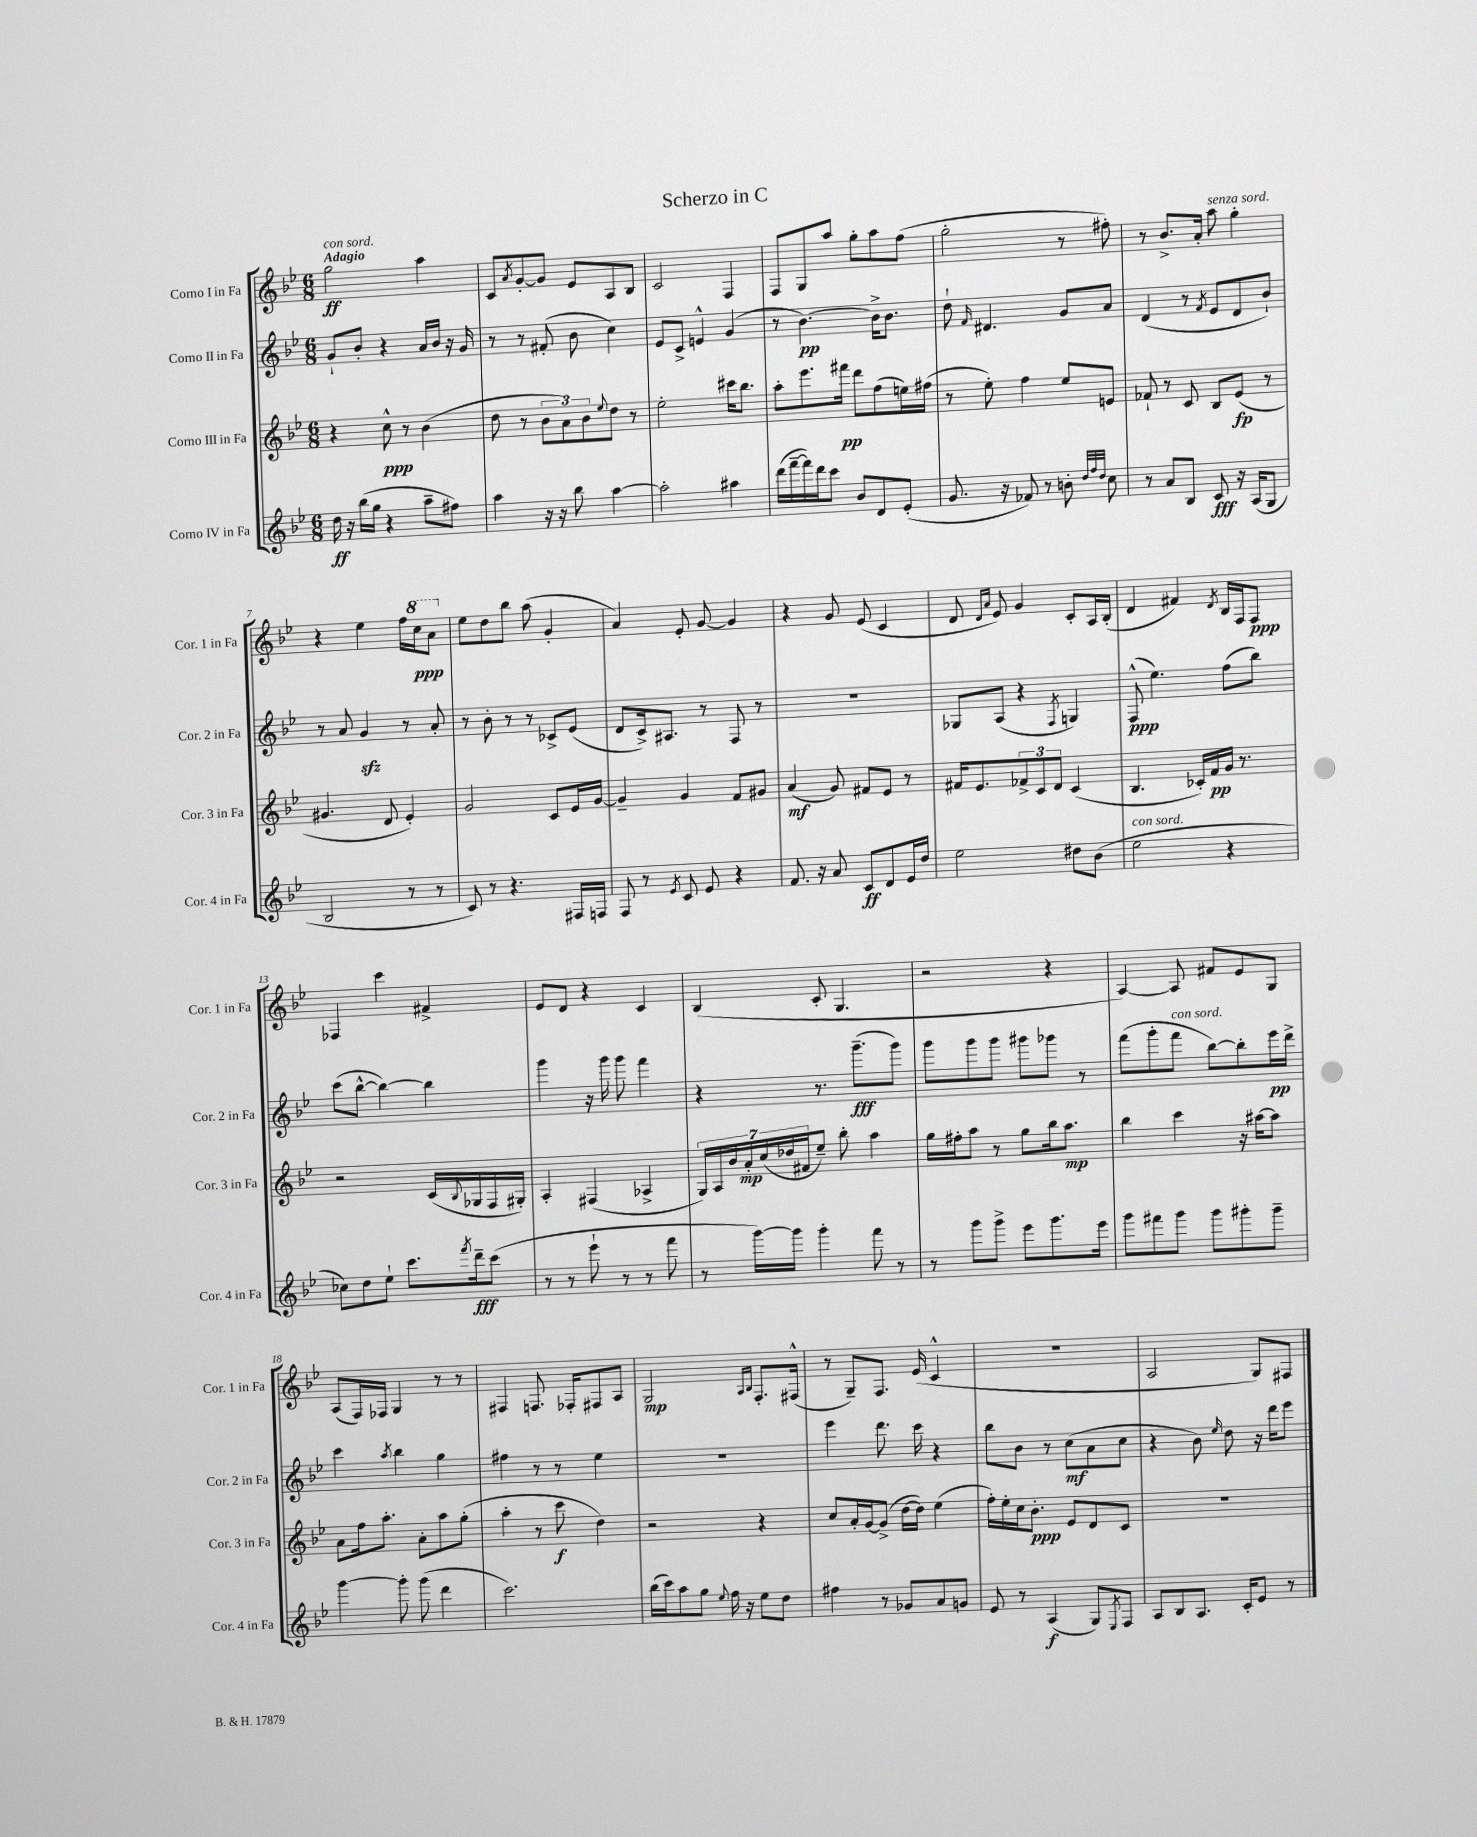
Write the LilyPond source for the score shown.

\header { title = "Scherzo in C" }
<<
\new StaffGroup <<
\new Staff = "s0" \with { instrumentName = "Corno I in Fa" shortInstrumentName = "Cor. 1 in Fa" } {
    \clef treble \key bes \major \numericTimeSignature \time 6/8 \tempo "Adagio"
    g''2\ff^\markup { \italic "con sord." } a''4 |
    c'8 \acciaccatura { a'8 } g'8~-. g'8 ees'8 a8 bes8 |
    c'2 f4 |
    f8 g8 a''8 g''8-. a''8 f''8( |
    g''2-. r8 fis''8-.) |
    r8 bes'8.-> a'16-. a''8^\markup { \italic "senza sord." } g''4-. |
    r4 ees''4 f''16 \ottava #1 c'''16\ppp a''8 \ottava #0 |
    ees''8 d''8 bes''8 a''8( g'4-. |
    a'4) ees'8-. g'8~ g'4 |
    r4 g'8 ees'8( c'4 |
    d'8 \grace { d'16 a'16 } ees'8) g'4 c'8-. a16 bes16-.( |
    d'4 fis'4) \acciaccatura { d'8 } bes16 f16 f8\ppp |
    fes4 c'''4 fis'4-> |
    ees'8 d'8 r4 c'4 |
    bes4( c'8-. g4. |
    r2 r4 |
    a4~) a8 fis'8 ees'8 g8 |
    a8( f16) fes16 g4 r8 r8 |
    fis4 f8. fes16-. fis8 a8 |
    g2\mp \grace { a16 bes16 } f8.-. fis16-^( |
    r8 g8--) f8. ees'16( c'4-^ |
    r2. |
    a2 g8) fis8 \bar "|." |
}
\new Staff = "s1" \with { instrumentName = "Corno II in Fa" shortInstrumentName = "Cor. 2 in Fa" } {
    \clef treble \key bes \major \numericTimeSignature \time 6/8
    g'8-! bes'8-. r4 a'16 bes'16 r16 g'16 |
    r8 r8 fis'8-.( bes'8 c''4) |
    ees'8 c'8-> e'4-^ g'4( |
    r8 bes'4.~\pp) bes'16-> bes'8. |
    d''8-! \grace { f'16 } dis'4. g'8 a'8 |
    d'4( r8 \acciaccatura { f'8 } ees'8 d'8 bes'8-!) |
    r8 a'8 g'4\sfz r8 a'8-. |
    r8 bes'8-. r8 r8 ces'8-> ees'8( |
    d'8 c'16->) ais8. r8 f8 r8 |
    R2. |
    ges8 a8( r4 \acciaccatura { f8 } g4) |
    f8-^\ppp( ees''4.) f''8( bes''8) |
    c'''8( bes''8~-^ bes''4~) bes''4 |
    g'''4 r16 g'''16 g'''8 f'''4 |
    r4 r8. g'''8.--\fff( g'''8) |
    g'''8 g'''8 g'''8 gis'''8 ges'''8 r8 |
    f'''8( g'''8-. f'''8^\markup { \italic "con sord." } bes''8~) bes''8-. ees'''16\pp d'''16-> |
    c'''4 \acciaccatura { a''8 } bes''4 g''4 |
    fis''4 r8 r8 ees''4 |
    R2. |
    ees'''4 d'''8. c'''16 r4 |
    bes''8 bes'8 r8 c''8\mf( a'8 c''8 |
    r4 bes'8) \grace { ees''16 } d''8 r16 d'''16 ees'''8 \bar "|." |
}
\new Staff = "s2" \with { instrumentName = "Corno III in Fa" shortInstrumentName = "Cor. 3 in Fa" } {
    \clef treble \key bes \major \numericTimeSignature \time 6/8
    r4 c''8-^\ppp r8 bes'4( |
    d''8 r8 \tuplet 3/2 { bes'8 a'8) bes'8 } \appoggiatura { ees''8 } d''8 r8 |
    ees''2-. cis'''16 bes''8. |
    a''8-. ees'''8. fis'''16\pp d'''8 f''8( e''16) fis''16( |
    r8 ees''8-.) f''4 ees''8 e'8 |
    fes'8-! r8 c'8 bes8 ees'8\fp( r8 |
    gis'4. d'8 ees'4-.) |
    g'2 c'8 ees'16 g'16~ |
    g'4-- g'4 f'8 gis'8 |
    a'4\mf( g'8) fis'8 ees'8 r8 |
    fis'16 ees'8. \tuplet 3/2 { fes'8-> c'8 d'8 } c'4( |
    bes4. ces'16-.) f'16\pp g'16 r8. |
    r2 c'16( \appoggiatura { bes8 } ges16 f16 gis16-.) |
    a4-. fis4( aes4-> |
    \tuplet 7/4 { g16) a16 bes'16 a'16-.\mp c''16( des''16 fis'16 } ees''8--) bes''8-. a''4 |
    g''16 fis''16-. a''8 r8 g''8 bes''16 a''8.\mp |
    bes''4 c'''4 r16 ais''16~ ais''8 |
    a'8 f''16 a''8.-. a'8-. a''8 g''8-.( |
    a''4-. r8 c'''8\f d''4) |
    r2 r4 |
    c''8 a'16-. g'16~ g'8->( d''16~ d''16) ees''4( |
    f''16-.) ees''16-. c''16 bes'8.-.\ppp ees'8 d'8 c'8 |
    R2. \bar "|." |
}
\new Staff = "s3" \with { instrumentName = "Corno IV in Fa" shortInstrumentName = "Cor. 4 in Fa" } {
    \clef treble \key bes \major \numericTimeSignature \time 6/8
    d''16\ff r16 bes''16( g''16 r4 a''8-- fis''8) |
    a''4 r16 r16 bes''8 a''4~ |
    a''2-. ais''4 |
    d'''16( f'''16~-- f'''16) d'''16 c'''8 bes'8 d'8 ees'8-.( |
    g'8. r16 fes'8) r8 b'8-. \grace { d''32 f''32 d''32 } c''8 |
    r8 a'8 bes8 c'8\fff r16 a16( g8 |
    bes2 r8 r8 |
    c'8) r8 r4. fis16 f16 |
    f8 r8 \acciaccatura { ees'8 } c'8 ees'8 r4 |
    f'8. r16 a'8 c'8\ff d'8 ees'16 d''16 |
    ees''2 dis''8 bes'8( |
    ees''2^\markup { \italic "con sord." } r4 |
    ces''8) d''8 ees''8-! c'''8. \acciaccatura { f'''8 } d'''16--\fff c'''8( |
    r8 r8 ees'''8-! r8 r8 f'''8 |
    r8 g'''16~) g'''16 g'''4-. f'''8 r8 |
    r8 g'''8 g'''8-> ees'''8 g'''8. ees'''16 |
    g'''8 fis'''8 g'''8 g'''8 gis'''8-. gis'''8-- |
    g'''4~ g'''8-. g'''8( d'''4 |
    c'''2.) |
    bes''16( c'''16) a''8 g''8 \appoggiatura { ees''8 } f''16 r16 ees''8 d''8 |
    fis''4 r8 ges'8 a'8 g'8 |
    ees'8 r8 a4\f( g8) \acciaccatura { ees8 } f8 |
    a8 bes8 a8. c'16-. ees'8 r8 \bar "|." |
}
>>
>>
